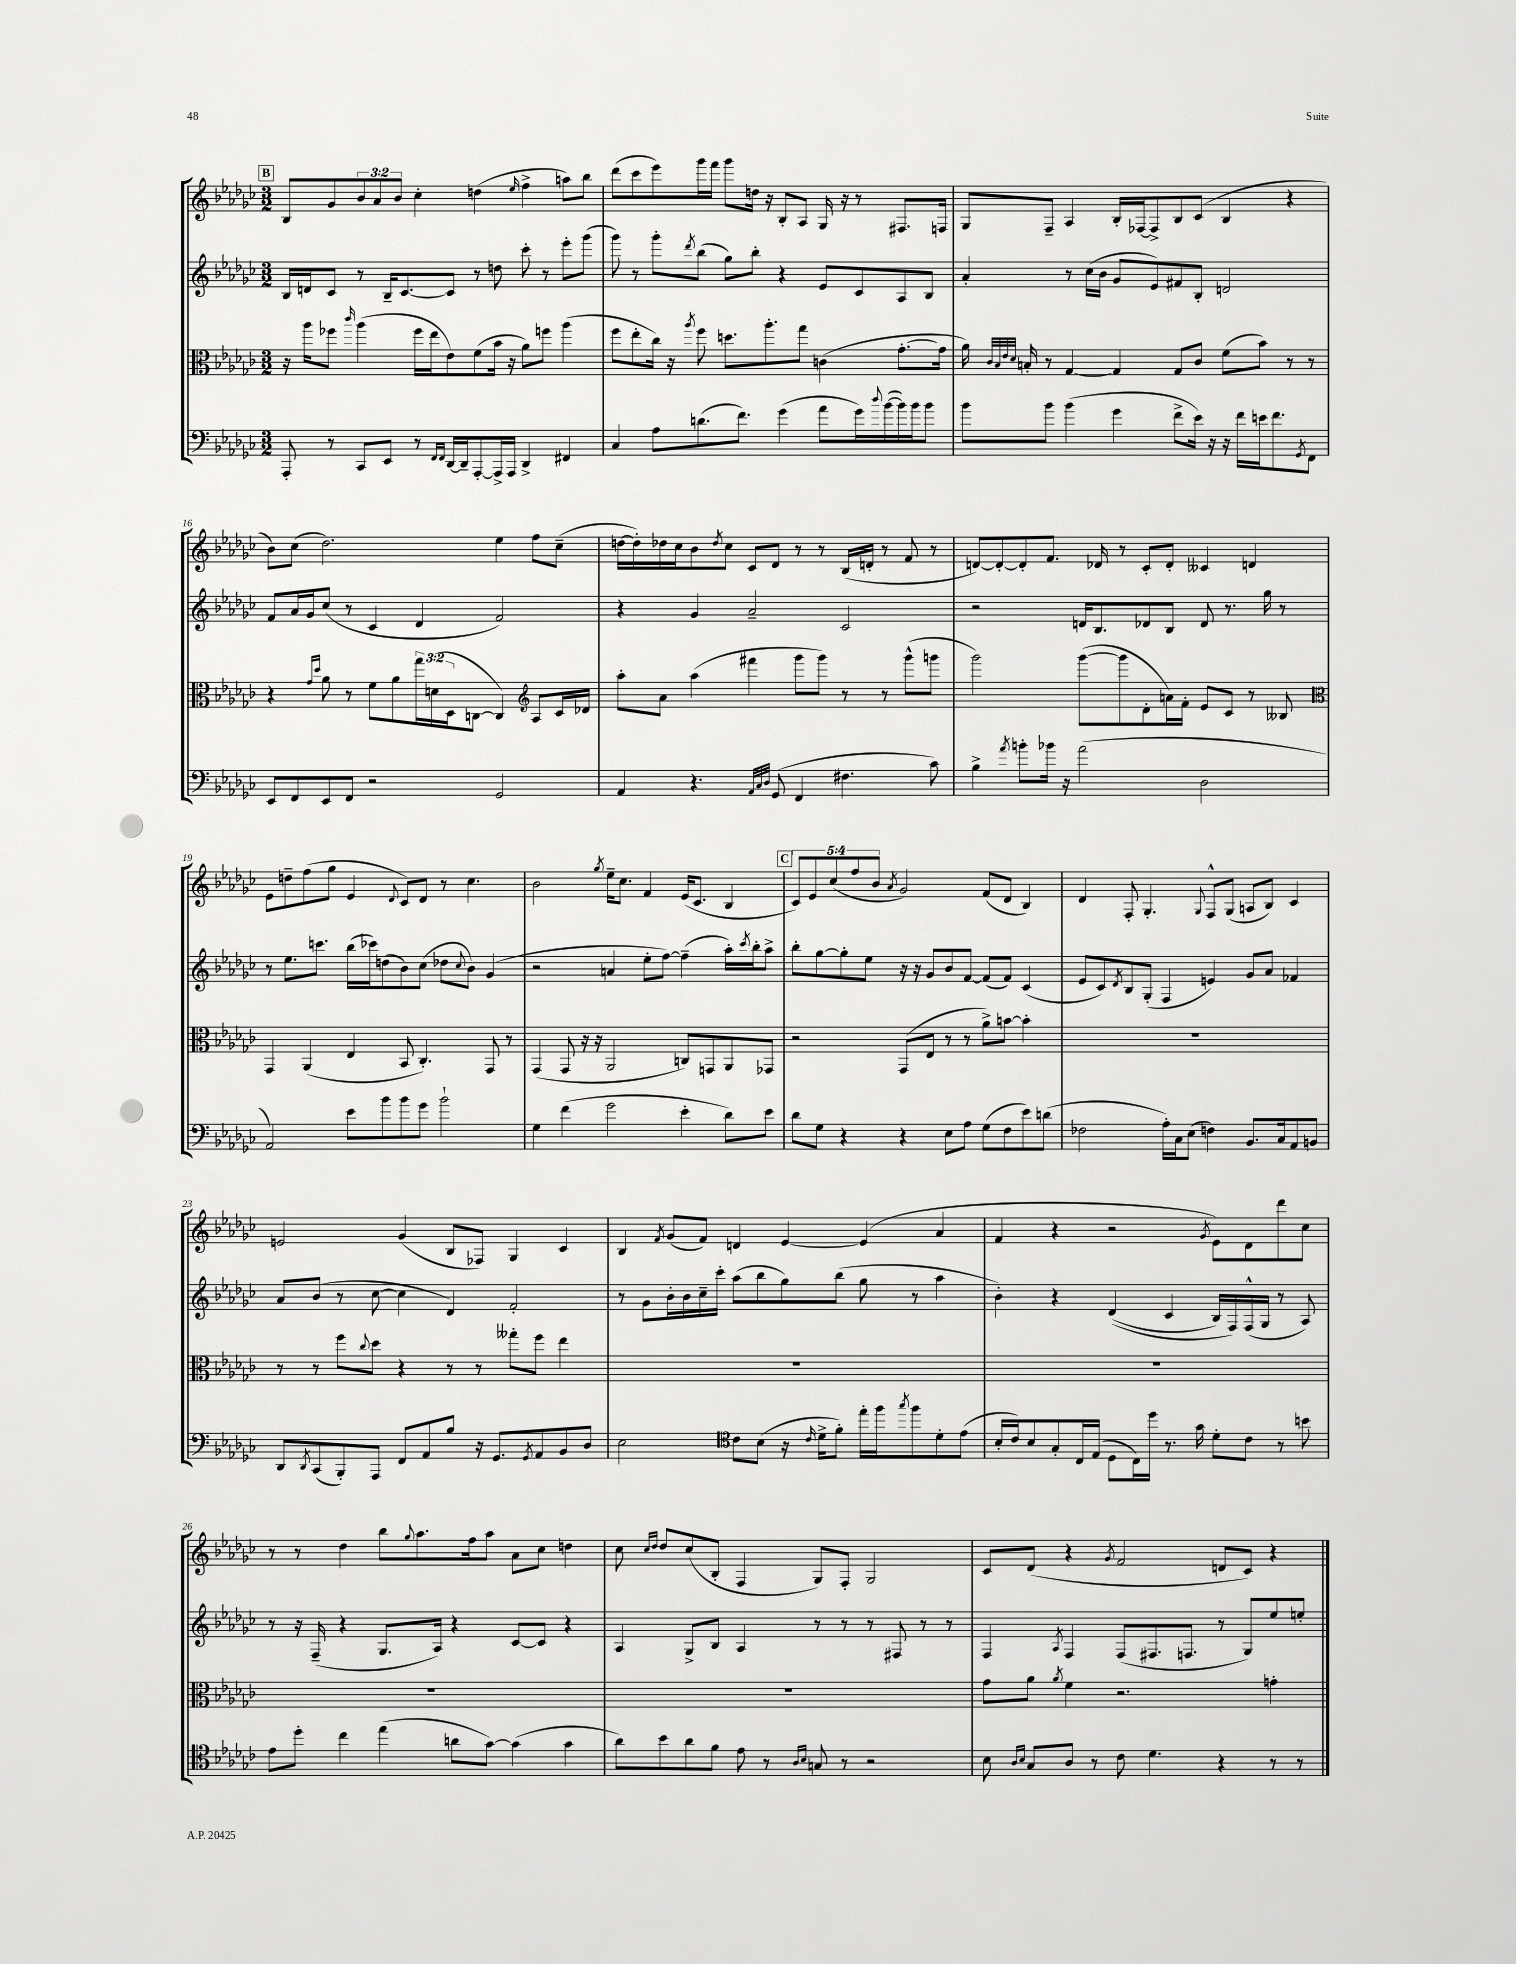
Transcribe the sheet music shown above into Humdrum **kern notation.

**kern	**kern	**kern	**kern
*staff4	*staff3	*staff2	*staff1
*clefF4	*clefC3	*clefG2	*clefG2
*k[b-e-a-d-g-c-]	*k[b-e-a-d-g-c-]	*k[b-e-a-d-g-c-]	*k[b-e-a-d-g-c-]
*M3/2	*M3/2	*M3/2	*M3/2
8AAA-'	16r	16B-	8B-
.	16aa-	16d	.
8r	8ff-	8c-	8g-
.	16qqccc-	.	.
8CC-	(4aa-	8r	12b-
.	.	.	12a-
8EE-	.	16B-~	.
.	.	.	12b-
.	.	[8.c-	.
8r	16ff-	.	4cc-'
.	16ee-	.	.
16qqFF	.	.	.
16qqFF	.	.	.
[16DD-	8e-)	8c-]	.
16DD-~]	.	.	.
[8AAA-'	(8f	8r	(4dd
16AAA-^]	16b-	8dd	.
16AAA-	16r	.	.
.	.	.	16qqee-
4DD-^	8a-)	8ccc-'	4ff^
.	8ff	8r	.
4FF#	(4aa-	8eee-'	8aa)
.	.	(8ggg-	8bb-
=	=	=	=
4C-	8ff	8ggg-)	(8ddd-
.	8ee-'	8r	8ccc-
8A-	16cc-)	8ggg-'	8eee-)
.	16r	.	.
.	8qaa-	8qddd-	.
(8.d	8ff	(8bb-	16ggg-
.	.	.	16fff
.	8.dd	8gg-)	8ggg-
8.f)	.	.	.
.	.	8bb-'	16dd
.	8.aa-'	.	16r
(4g-	.	4r	8B-'
.	8gg-	.	8A-
8a-	(4c	8e-	16G-
.	.	.	16r
16g-)	.	8c-	8r
8qqdd-	.	.	.
([16b-	.	.	.
16b-])	[8.g-'	8A-	8.F#
16b-	.	.	.
8b-	.	8B-	.
.	16g-]	.	16F
=	=	=	=
8b-	16a-)	4a-'	8G-
.	32qqc-	.	.
.	32qqB-	.	.
.	32qqe-	.	.
.	32qqd-	.	.
.	16B'	.	.
8b-	8r	.	8F~
(4b-	[4G-	8r	4A-
.	.	(16cc-	.
.	.	16b-	.
4g-	4G-]	8g-	16B-'
.	.	.	[16F-
.	.	8e-)	8F-^]
8f^	8G-	8f#	8B-
16e-)	8c-	8B-'	(8c-
16r	.	.	.
16r	(8f	2d	4B-
16f	.	.	.
16e	8b-)	.	.
8.f	.	.	.
.	8r	.	4r
8qGG-	.	.	.
8FF	8r	.	.
=	=	=	=
8EE-	4r	8f	8b-)
8FF	.	16a-	(8cc-
.	.	16g-	.
.	16qqg-	.	.
.	16qqdd-	.	.
8EE-	8a-	(8cc-	2.dd-)
8FF	8r	8r	.
2r	8f	4c-	.
.	8a-	.	.
.	24gg-	4d-	.
.	(24d	.	.
.	24D-	.	.
.	[8C	.	.
2GG-	4C])	2f)	4ee-
*	*clefG2	*	*
.	8A-	.	8ff
.	16c-	.	(8cc-~
.	16d-	.	.
=	=	=	=
4AA-	8aa-'	4r	[16dd
.	.	.	16dd'])
.	8a-	.	16dd-
.	.	.	16cc-
4.r	(4aa-	4g-	8b-
.	.	.	8qdd-
.	.	.	8cc-
.	4fff#	2a-~	8c-
32qqAA-	.	.	.
32qqC-	.	.	.
32qqD-	.	.	.
(8GG-	.	.	8d-
4FF	8ggg-	.	8r
.	8ggg-)	.	8r
4.F#	8r	2c-	(16B-
.	.	.	16d'
.	8r	.	8r
.	(8ggg-^^	.	8f
8c-)	8ggg	.	8r
=	=	=	=
4B-^	2ggg-)	2r	[8d)
.	.	.	8d'_
8qa-	.	.	.
8b'	.	.	8d']
16b-	.	.	8.f
16r	.	.	.
(2a-	([8ggg-	16d	.
.	.	8.B-	16d-
.	8ggg-]	.	8r
.	8d-'	8d-	8c-'
.	16a)	8B-	8d-'
.	16f'	.	.
2D-	8e-	8d-	4c--
.	8c-	8.r	.
.	8r	.	4d
.	.	16gg-	.
.	8B--	8r	.
=	=	=	=
*	*clefC3	*	*
2AA-)	4GG-	8r	8e-
.	.	8.ee-	8dd~
.	(4AA-	.	(8ff
.	.	8.ccc	.
.	.	.	8gg-
8e-	4E-	(16bb-	4e-
.	.	16ccc-)	.
8b-	.	(8dd	.
.	.	.	8qqd-
8b-	8BB-	8b-)	8c-)
8g-	4.C-')	(8cc-	8d-
2b-`	.	8dd-	8r
.	.	8qqcc-	.
.	.	8b-)	4.cc-
.	8GG-	(4g-	.
.	8r	.	.
=	=	=	=
4G-	(4GG-	2r	2b-
(4f	8GG-	.	.
.	16r	.	.
.	16r	.	.
.	.	.	8qgg-
2g-	2AA-	4a	16ee-~
.	.	.	8.cc-
.	.	8ee-'	4f
.	.	[8ff)	.
4e-'	8C)	(4ff~]	(16e-
.	.	.	8.c-
.	8GG	.	.
8d-)	8AA-	16aa-')	4B-
.	.	8qccc-	.
.	.	16bb-'	.
8e-	8GG-	8aa-^	.
=	=	=	=
8d-	2r	8bb-'	10c-)
.	.	.	10e-
8G-	.	[8gg-	.
.	.	.	(10cc-
4r	.	8gg-']	.
.	.	.	10ff
.	.	8ee-	.
.	.	.	10b-
.	.	.	8qa-
4r	(8GG-	16r	2g-)
.	.	16r	.
.	8E-	8g-	.
8E-	8r	8b-	.
8A-	8r	[8f	.
(8G-	8a-^)	(8f]	(8f
8F	[8b	8f)	8d-
8e-)	4b']	(4c-	4B-)
(8d	.	.	.
=	=	=	=
2F-	1.r	8e-	4d-
.	.	8c-)	.
.	.	8qd-	.
.	.	8B-	8F'
.	.	(8G-'	4.G-'
16A-')	.	4F	.
16C-	.	.	.
(8E-	.	.	.
.	.	.	8qqG-
4F)	.	4e)	8F^^
.	.	.	(8G-
8.BB-	.	8g-	8A
.	.	8a-	8B-)
16C-	.	.	.
8AA-	.	4f-	4c-
8BB	.	.	.
=	=	=	=
8DD-	8r	8a-	2e
8qDD-	.	.	.
(8CC-	8r	(8b-	.
8BBB-')	8ff	8r	.
.	8qqcc-	.	.
8AAA-	8dd-	[8cc-	.
8FF	4r	4cc-]	(4g-
8AA-	.	.	.
8B-	8r	4d-)	8B-
16r	8r	.	8F-)
8.GG-	.	.	.
.	8gg--'	2f'	4G-
8qGG-	.	.	.
8AA-	8ff	.	.
8BB-	4ee-	.	4c-
8D-	.	.	.
=	=	=	=
2E-	1.r	8r	4B-
.	.	8g-	.
.	.	.	8qf
.	.	16b-'	(8g-
.	.	16b-	.
.	.	16cc-~	8f)
.	.	16ccc-'	.
*clefC4	*	*	*
8c-	.	(8aa-	4d
(8B-	.	8bb-	.
16r	.	8gg-)	[4e-
16qqc-	.	.	.
16d-^	.	.	.
8f')	.	(8bb-	.
16ee-'	.	8gg-	(4e-]
16ff	.	.	.
8qgg-	.	.	.
8ff	.	8r	.
8d-'	.	4aa-	4a-
(8e-	.	.	.
=	=	=	=
16B-'	1.r	4b-')	4f
16c-)	.	.	.
8B-	.	.	.
8G-'	.	4r	4r
16C-	.	.	.
(16E-	.	.	.
8D-	.	&((4d-	2r
16C-)	.	.	.
16dd-	.	.	.
8.r	.	4c-	.
16g-	.	.	.
.	.	.	8qg-
8d-'	.	16B-)	8e-)
.	.	16F&)	.
8c-	.	(16F^^	8d-
.	.	16G-	.
8r	.	8r	8ddd-
8b	.	8A-)	8cc-
=	=	=	=
8e-	1.r	8r	8r
8dd-'	.	16r	8r
.	.	(16F~	.
4cc-	.	4r	4dd-
(4ee-	.	8.G-	8bb-
.	.	.	8qqgg-
.	.	.	8.aa-
.	.	16A-)	.
8a	.	4r	.
.	.	.	16ff
[8g-)	.	.	8aa-
(4g-]	.	[8c-	8a-
.	.	8c-]	8cc-
4g-	.	4r	4dd
=	=	=	=
8a-)	1.r	4A-	8cc-
.	.	.	16qqcc-
.	.	.	16qqdd-
8b-	.	.	8dd-
8a-	.	8G-^	(8cc-
8f	.	8B-	8B-'
8e-	.	4A-	4F
8r	.	.	.
16qqA-	.	.	.
16qqB-	.	.	.
8G	.	8r	8G-)
8r	.	8r	8F'
2r	.	8r	2G-
.	.	8F#	.
.	.	8r	.
.	.	8r	.
=	=	=	=
8B-	8g-	4F	8c-
16qqA-	.	.	.
16qqB-	.	.	.
8G-	8a-	.	(8d-
.	8qa-	8qA-	.
8A-	4f	4F	4r
8r	.	.	.
.	.	.	8qg-
8c-	2.r	(8F	2f
4.d-	.	8.F#	.
.	.	8.F	.
4r	.	8r	8d
.	.	8G-)	8c-)
8r	4g'	8ee-	4r
8r	.	8ee'	.
==	==	==	==
*-	*-	*-	*-
